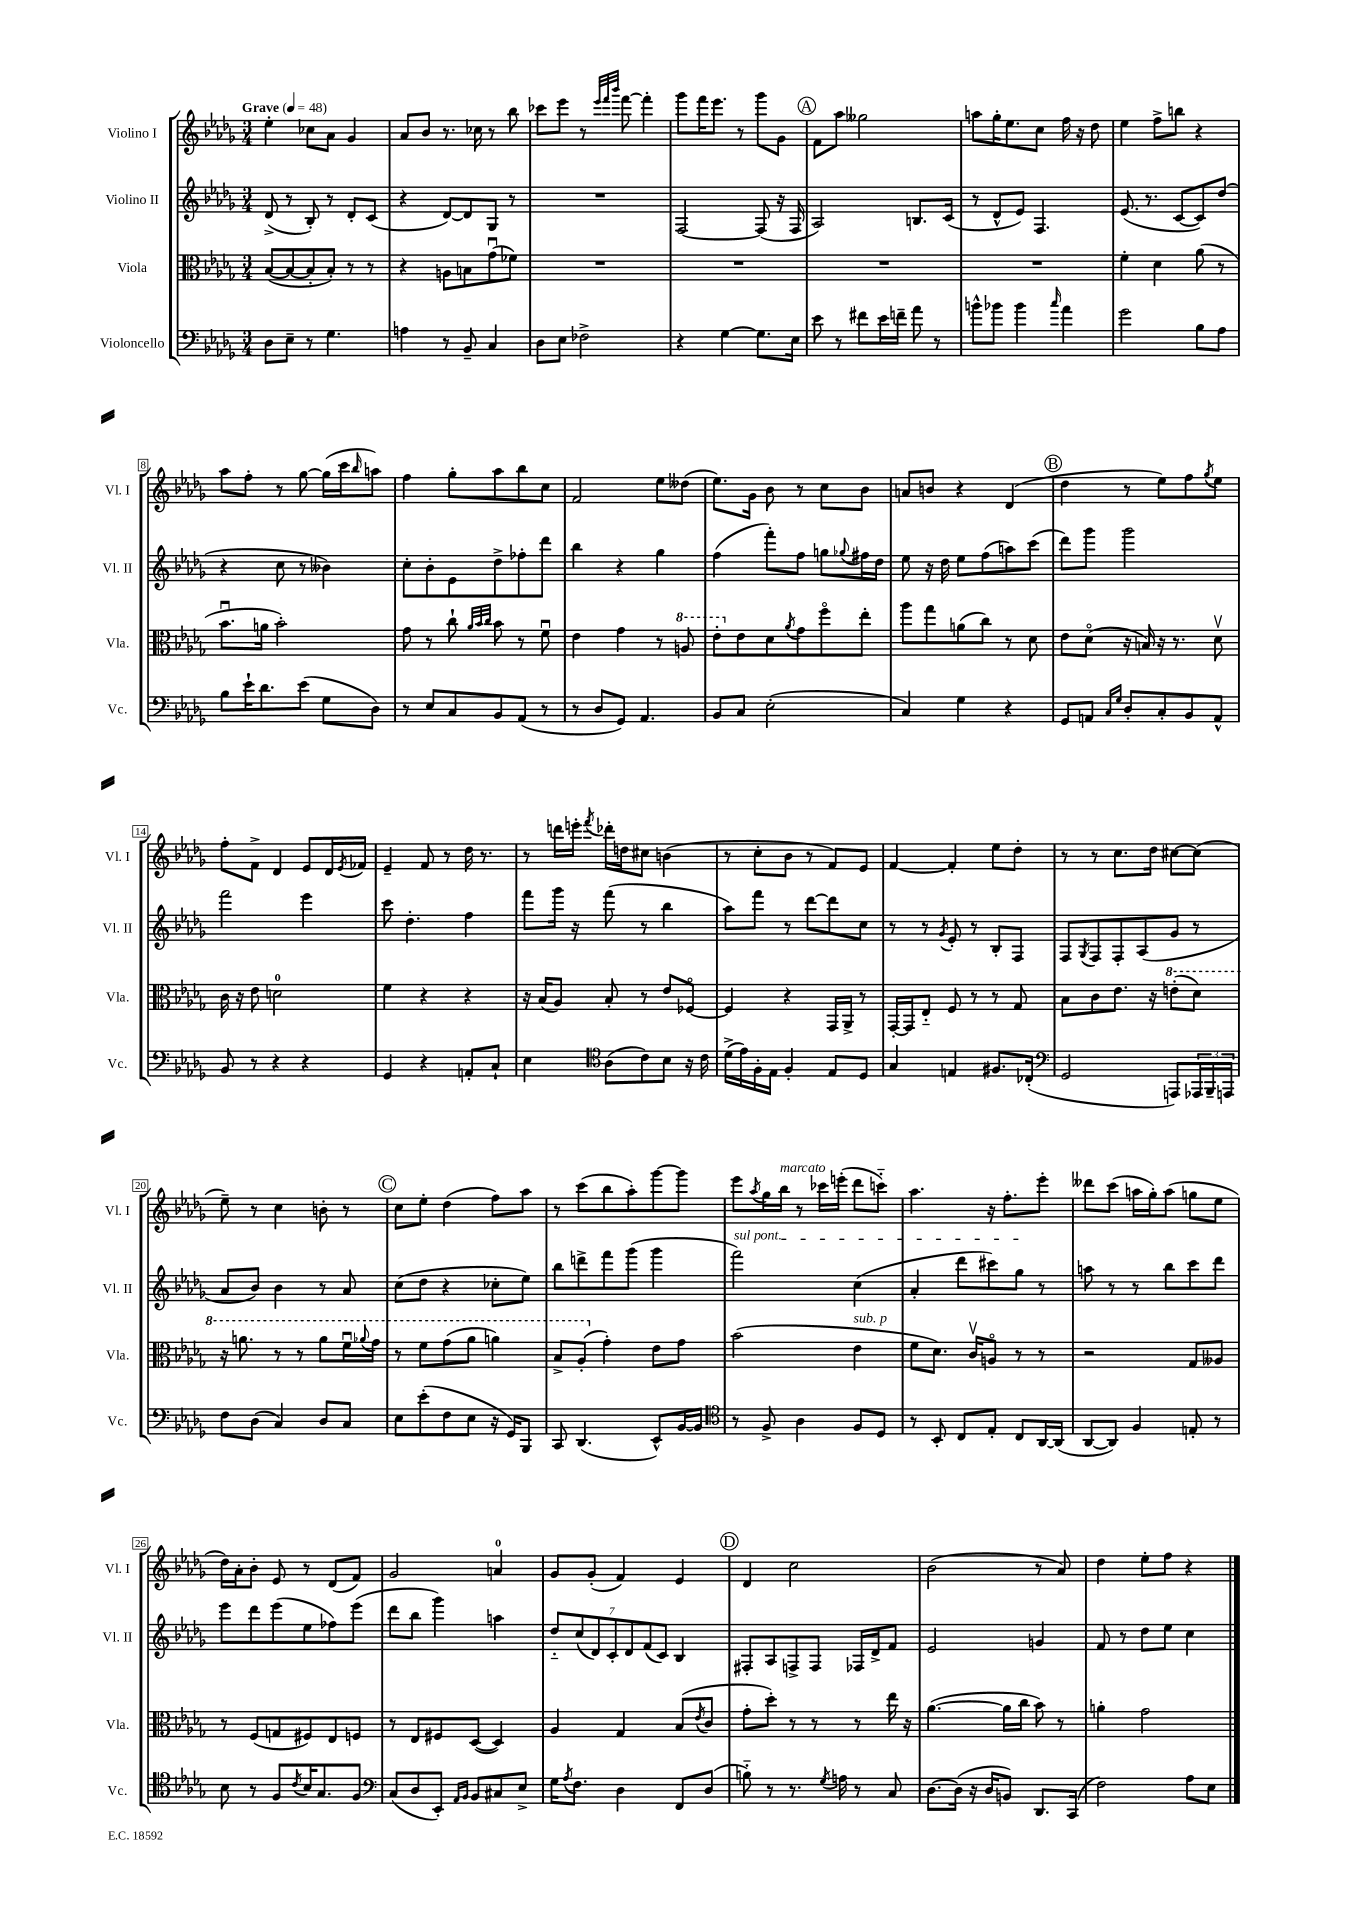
<<
\new StaffGroup <<
\new Staff = "s0" \with { instrumentName = "Violino I" shortInstrumentName = "Vl. I" } {
    \clef treble \key des \major \numericTimeSignature \time 3/4 \tempo "Grave" 4 = 48
    ees''4-. ces''8 aes'8 ges'4 |
    aes'8 bes'8 r8. ces''16 r8 bes''8 |
    ces'''8 ees'''8 r8 \grace { ees'''32 f'''32 bes'''32 } f'''8~ f'''4-. |
    ges'''8 f'''16 ees'''8. r8 ges'''8 ges'8 |
    \mark \markup { \circle "A" } f'8 aes''8 geses''2 |
    a''8 ges''16-. ees''8. c''8 f''16 r16 des''8 |
    ees''4 f''8-> b''8 r4 |
    aes''8 f''8-. r8 ges''8~ ges''16( c'''16 \grace { bes''16 } a''8) |
    f''4 ges''8-. aes''8 bes''8 c''8 |
    f'2 ees''8 deses''8( |
    ees''8.) ges'16 bes'8 r8 c''8 bes'8 |
    a'8 b'8 r4 des'4( |
    \mark \markup { \circle "B" } des''4 r8 ees''8) f''8 \acciaccatura { ges''8 } ees''8 |
    f''8-. f'8-> des'4 ees'8 des'16 \acciaccatura { ees'8 } fes'16 |
    ees'4-- f'8 r8 des''16 r8. |
    r8 d'''16 e'''16-. \acciaccatura { f'''8 } des'''16-. d''16 cis''8 b'4( |
    r8 c''8-. bes'8 r8 f'8) ees'8 |
    f'4~ f'4-. ees''8 des''8-. |
    r8 r8 c''8. des''16 cis''8~ cis''8( |
    ees''8--) r8 c''4 b'8-. r8 |
    \mark \markup { \circle "C" } c''8 ees''8-. des''4( f''8) aes''8 |
    r8 c'''8( bes''8 aes''8-.) ges'''8~ ges'''8 |
    ees'''8 \acciaccatura { aes''8 } ges''16 bes''16^\markup { \italic "marcato" } r8 ces'''16 e'''16-.( des'''8 c'''8-_) |
    aes''4. r16 f''8.-. ees'''8-. |
    deses'''8 c'''8( a''16 ges''16-.) a''8( g''8 ees''8 |
    des''16) aes'16-. bes'8-. ees'8 r8 des'8( f'8) |
    ges'2 a'4-0 |
    ges'8 ges'8-.( f'4) ees'4 |
    \mark \markup { \circle "D" } des'4 c''2 |
    bes'2( r8 aes'8) |
    des''4 ees''8-. f''8 r4 \bar "|." |
}
\new Staff = "s1" \with { instrumentName = "Violino II" shortInstrumentName = "Vl. II" } {
    \clef treble \key des \major \numericTimeSignature \time 3/4
    des'8->( r8 bes8-.) r8 des'8-. c'8( |
    r4 des'8~) des'8 ges8 r8 |
    R2. |
    f2~ f8( r16 f16 |
    \mark \markup { \circle "A" } aes2) b8. c'16( |
    r8 des'8-^ ees'8) f4. |
    ees'8.( r8. c'8~ c'8) des''8( |
    r4 c''8 r8 beses'4) |
    c''8-. bes'8-. ees'8 des''8-> fes''8-. des'''8 |
    bes''4 r4 ges''4 |
    f''4( f'''8-.) f''8 g''8 \appoggiatura { ges''8 } fis''16 des''16 |
    ees''8 r16 des''16 ees''8 f''8( a''8) c'''8( |
    \mark \markup { \circle "B" } des'''8) ges'''8 ges'''2 |
    f'''2 ees'''4 |
    c'''8 des''4.-. f''4 |
    f'''8 ges'''16 r16 f'''8( r8 bes''4 |
    aes''8) f'''8 r8 des'''8~ des'''8 c''8 |
    r8 r8 \acciaccatura { ges'8 } ees'8-. r8 bes8-. f8 |
    f8 \acciaccatura { ges8 } f8 f8-. aes8( ges'8 r8 |
    aes'8 bes'8) bes'4 r8 aes'8 |
    \mark \markup { \circle "C" } c''8( des''8 r4 ces''8-. ees''8) |
    bes''8 d'''8-> f'''8 ges'''8( ges'''4 |
    \once \override TextSpanner.bound-details.left.text = \markup { \italic "sul pont." } f'''2\startTextSpan) c''4( |
    aes'4-. des'''8 cis'''8) ges''8\stopTextSpan r8 |
    a''8 r8 r8 bes''8 c'''8 des'''8 |
    ees'''8 des'''8 ees'''8( ees''8 fes''8) ees'''8( |
    des'''8 bes''8 ges'''4) a''4 |
    \tuplet 7/4 { des''8-_ c''8( des'8) c'8-. des'8 f'8( c'8) } bes4 |
    \mark \markup { \circle "D" } fis8-. aes8 f8-> f8 fes16 des'16-> f'8 |
    ees'2 g'4 |
    f'8 r8 des''8 ees''8 c''4 \bar "|." |
}
\new Staff = "s2" \with { instrumentName = "Viola" shortInstrumentName = "Vla." } {
    \clef alto \key des \major \numericTimeSignature \time 3/4
    bes8~( bes8~ bes8-. bes8-.) r8 r8 |
    r4 a8 b8 ges'8\downbow( fes'8) |
    R2. |
    R2. |
    \mark \markup { \circle "A" } R2. |
    R2. |
    f'4-. des'4 aes'8( r8 |
    bes'8.\downbow a'16 bes'2-.) |
    ges'8 r8 c''8-! \grace { aes'32 bes'32 c''32 } bes'8 r8 f'8\downbow |
    ees'4 ges'4 r8 \ottava #1 a'8 |
    ees''8-. \ottava #0 ees'8 des'8 \acciaccatura { aes'8 } ges'8 f''8\flageolet ees''8-. |
    aes''8 ges''8 a'8( c''8) r8 des'8 |
    \mark \markup { \circle "B" } ees'8 des'8\flageolet( r16 b16) r16 r8. des'8\upbow |
    c'16 r16 ees'8 d'2-0 |
    f'4 r4 r4 |
    r16 bes16( aes8) bes8-. r8 ees'8 fes8~\flageolet |
    fes4 r4 ges,16 aes,16-> r8 |
    ges,16~-. ges,16 ees8-_ f8 r8 r8 ges8 |
    bes8 c'8 ees'8. r16 \ottava #1 e''8-.( des''8) |
    r16 a''8. r8 r8 a''8 f''16\downbow \appoggiatura { aes''8 } ges''16 |
    \mark \markup { \circle "C" } r8 f''8 ges''8( aes''8 a''4) |
    bes'8-> aes'8-.( \ottava #0 ges'4-.) ees'8 ges'8 |
    bes'2( ees'4^\markup { \italic "sub. p" } |
    f'8 des'8.) c'16\upbow a8\flageolet r8 r8 |
    r2 ges8 aeses8 |
    r8 f8( g8 fis8) ees8 f8 |
    r8 ees8 fis8 des8~( des4) |
    aes4 ges4 bes8( \acciaccatura { ees'8 } c'8 |
    \mark \markup { \circle "D" } ges'8-. des''8-.) r8 r8 r8 ees''16 r16 |
    aes'4.~( aes'16 c''16 bes'8) r8 |
    a'4-. ges'2 \bar "|." |
}
\new Staff = "s3" \with { instrumentName = "Violoncello" shortInstrumentName = "Vc." } {
    \clef bass \key des \major \numericTimeSignature \time 3/4
    des8 ees8-- r8 ges4. |
    a4 r8 bes,8-- c4 |
    des8 ees8 fes2-> |
    r4 ges4~ ges8. ees16 |
    \mark \markup { \circle "A" } ees'8 r8 fis'8 ees'16 f'16-- aes'8 r8 |
    b'8-^ bes'8 bes'4 \grace { c''16 } aes'4 |
    ges'2 bes8 aes8 |
    bes8 ees'16-! des'8. ees'8( ges8 des8) |
    r8 ees8 c8 bes,8 aes,8( r8 |
    r8 des8 ges,8) aes,4. |
    bes,8 c8 ees2-.( |
    c4) ges4 r4 |
    \mark \markup { \circle "B" } ges,8 a,8 \grace { c16 ges16 } des8-. c8-. bes,8 a,8-^ |
    bes,8 r8 r4 r4 |
    ges,4 r4 a,8-. c8-! |
    ees4 \clef tenor aes8( c'8) bes8 r16 c'16 |
    des'16->( ees'16) f16-. ees16 f4-. ees8 des8 |
    ges4 e4 fis8. ces16-.( |
    \clef bass ges,2 a,,8) \tuplet 3/2 { aes,,16 bes,,16-- a,,16 } |
    f8 des8( c4) des8 c8 |
    \mark \markup { \circle "C" } ees8 ees'8-.( f8 ees8 r16 ges,16) bes,,8 |
    c,8 des,4.( ees,8-^) bes,16~ bes,16 |
    \clef tenor r8 f8-> aes4 f8 des8 |
    r8 bes,8-. c8 ees8-. c8 aes,16~ aes,16( |
    aes,8~ aes,8) f4 e8-. r8 |
    bes8 r8 f8 \acciaccatura { c'8 } bes16 ges8. f8 |
    \clef bass c8( des8 ees,8-.) \grace { aes,16 bes,16 } bes,8 cis8 ees8-> |
    ges16 \acciaccatura { aes8 } f8. des4 f,8 des8( |
    \mark \markup { \circle "D" } b8-_) r8 r8. \acciaccatura { ges8 } a16 r8 c8 |
    des8.~ des16( r16 des16 b,8) des,8. c,16( |
    f2) aes8 ees8 \bar "|." |
}
>>
>>
\layout { \context { \Score \override BarNumber.stencil = #(make-stencil-boxer 0.1 0.3 ly:text-interface::print) } }
